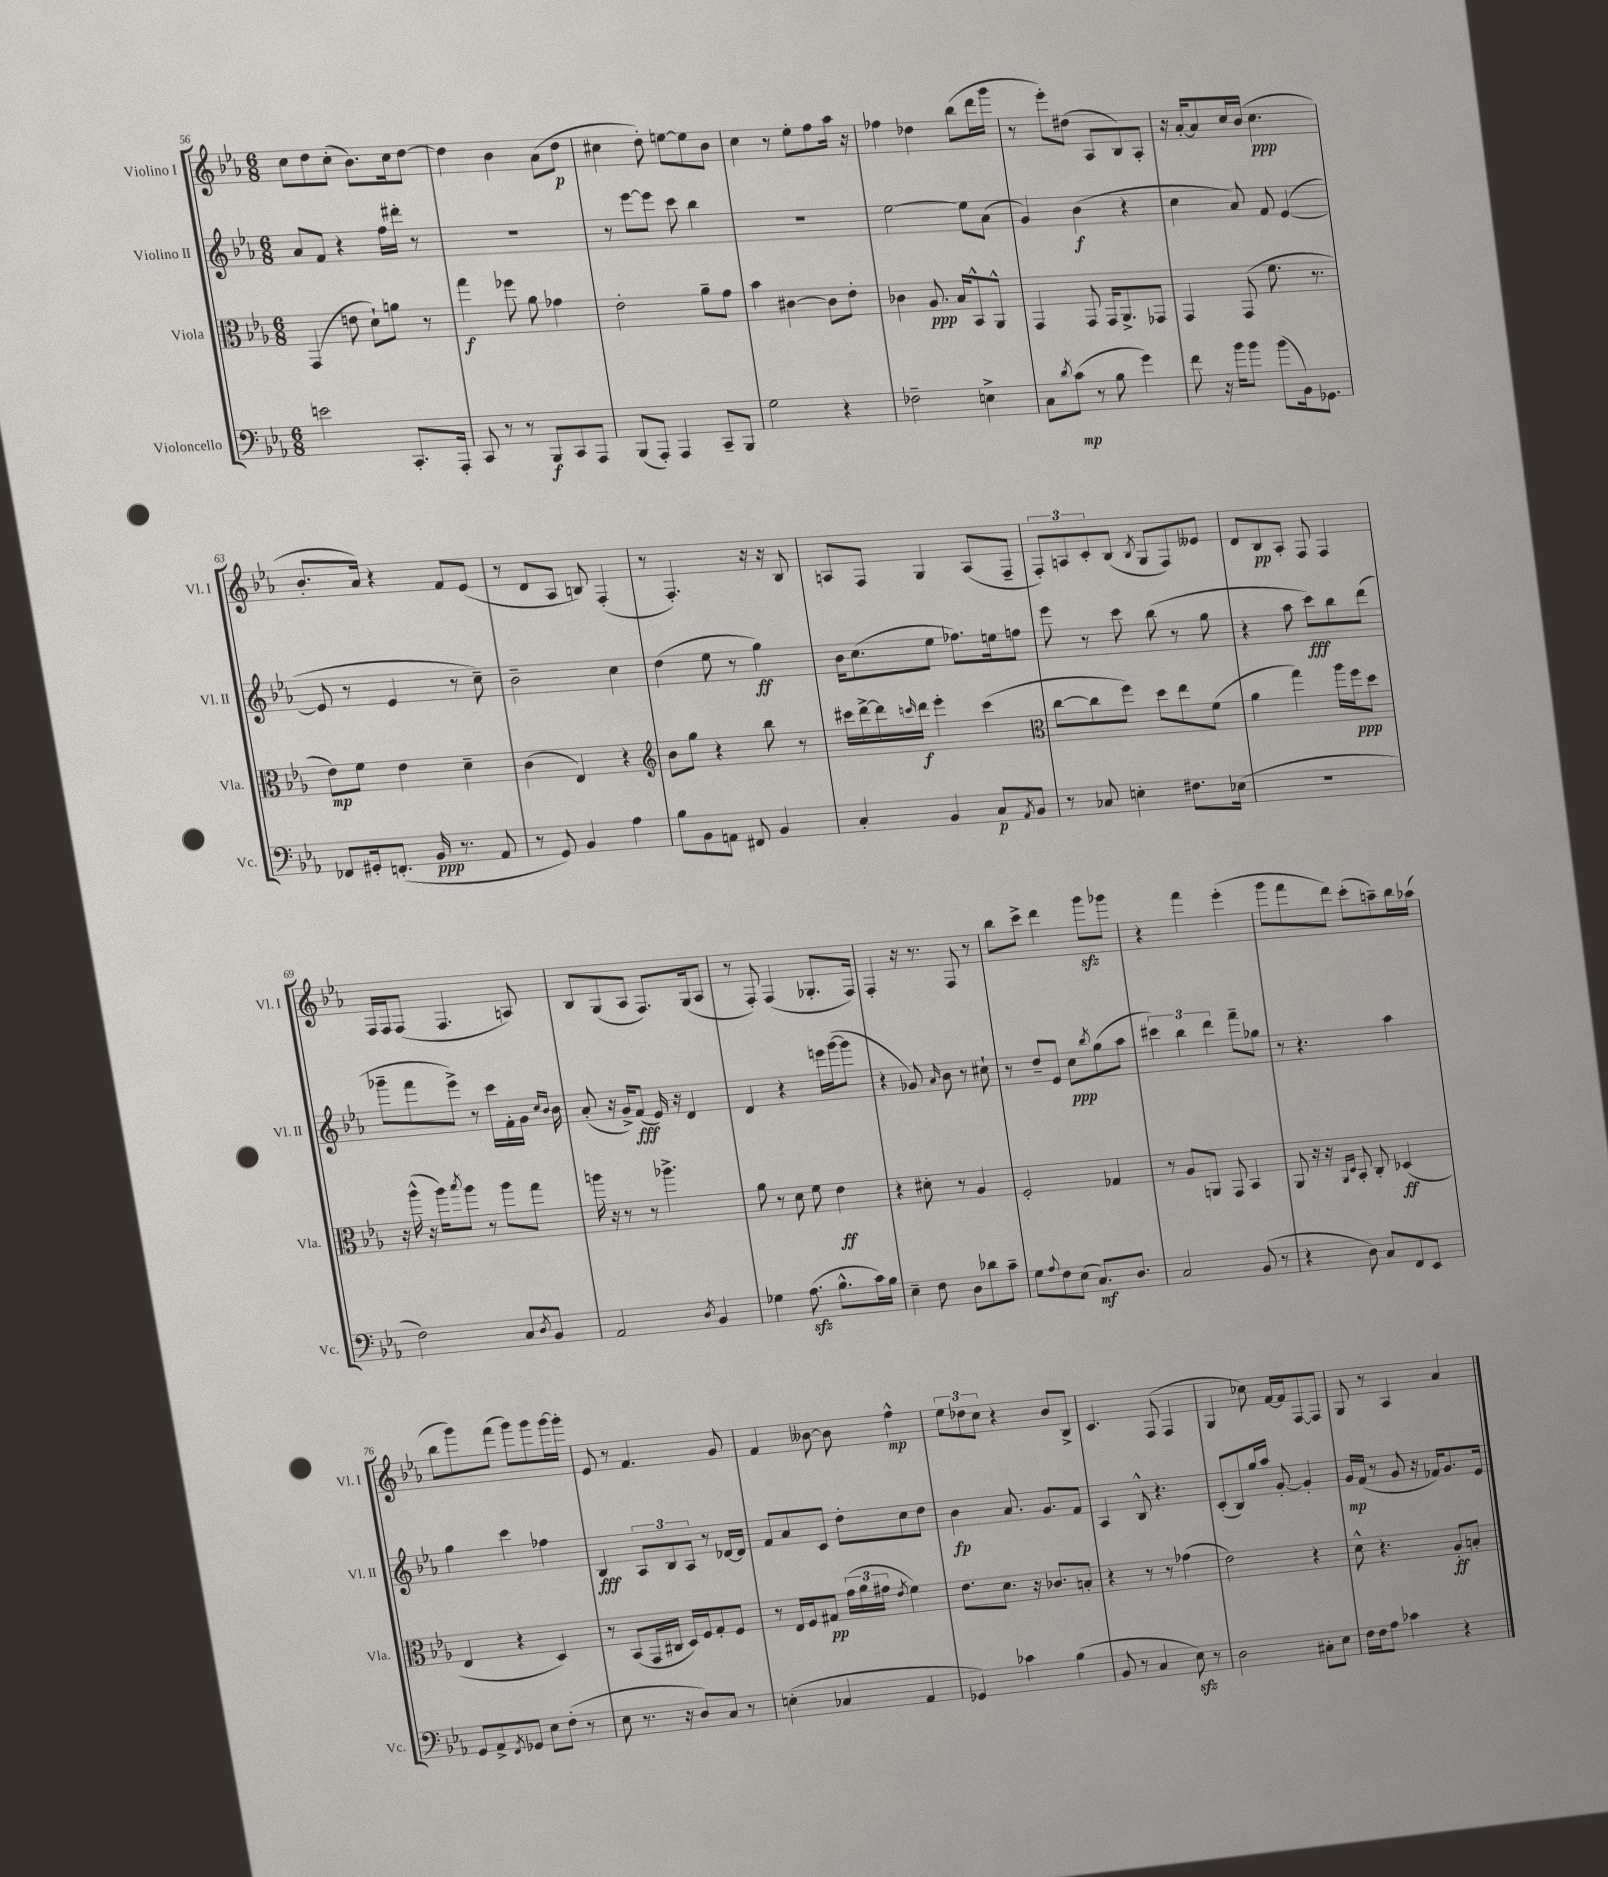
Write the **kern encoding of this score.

**kern	**kern	**kern	**kern
*staff4	*staff3	*staff2	*staff1
*clefF4	*clefC3	*clefG2	*clefG2
*k[b-e-a-]	*k[b-e-a-]	*k[b-e-a-]	*k[b-e-a-]
*M6/8	*M6/8	*M6/8	*M6/8
2e\	(4GG/	8a-/L	8cc\L
.	.	8f/J	8dd\
.	8e\	4r	(8cc'\J
.	8d`\L)	.	8.b-\L)
8.CC'/L	8a\J	16ff\LL	.
.	.	16ddd#'\JJ	16cc\k
.	8r	8r	[8dd\J
16AAA-'/Jk	.	.	.
=	=	=	=
8CC/	4gg\	2.r	4dd\]
8r	.	.	.
8r	8ff-\	.	4b-\
8BBB-/L	8a-\	.	.
8CC/	4g-\	.	(8a-\L
8AAA-/J	.	.	8dd\J
=	=	=	=
(8BBB-/L	2e-'\	8r	4cc#\
8AAA-'/J)	.	[8eee-\L	.
4AAA-/	.	8eee-\]J	8dd'\)
.	.	8ccc\	[8ee\L
8CC~/L	8a-~\L	4bb-\	8ee\]
8BBB-/J	8g\J	.	8b-\J
=	=	=	=
2G\	4b-\	2.r	4cc\
.	[4c#\	.	8r
.	.	.	8ee-'\L
4r	8c#\]L	.	8ff\
.	8e-'\J	.	16aa-\Jk
.	.	.	16r
=	=	=	=
2F-~\	4c-\	[2ee-\	4ff-\
.	8.A-/	.	4dd-\
.	16B-/LK	.	.
4E^\	8BB-^^/	8ee-\]L	(8bb-\L
.	8AA-^^/J	(8a-\J	16ddd\L
.	.	.	16ggg\JJ
=	=	=	=
8C\L	4GG/	4g/)	8r
8qd/	.	.	.
(8c\J	.	.	8eee-'\L)
8r	8GG/	(4b-\	(8dd#\J
8B-\	16GG/LK	.	8A-/L
.	8.AA-^/	.	.
4g\)	.	4r	8B-/)
.	8GG-/J	.	8A-'/J
=	=	=	=
8f\	4GG/	4cc\	16r
.	.	.	[16a-'/LK
16r	.	.	8a-/]
16b-\LK	.	.	.
8b-\J	(8GG/	8a-/)	16cc/L
.	.	.	(16b-/JJ
(8b-\L	8.f\	8f/	4.cc\
16BB-\k)	.	([4e-/	.
8.GG-\J	8.r	.	.
=	=	=	=
8FF-/L	8e-\L)	8e-/]	8.b-'/L
16GG#'/k	8f\J	8r	.
(8.FF'/J	.	.	16a-/Jk)
.	4e-\	4e-/	4r
16BB-/	.	.	.
8.r	.	.	.
.	4d~\	8r	8f/L
8AA-/	.	8cc~\)	(8e-/J
=	=	=	=
8r	(4c\	2b-~\	8r
8GG/)	.	.	8d/L
4BB-/	4E-/)	.	8A-/J
.	.	.	8B/)
4A-\	4r	4cc\	(4F'/
=	=	=	=
*	*clefG2	*	*
8B-\L	8b-\L	(4dd\	8r
8BB-\	8gg\J	.	4.F'/)
8AA\J	4r	8ee-\	.
8FF#/	.	8r	.
4BB-/	8bb-\	4gg\)	16r
.	.	.	16r
.	8r	.	8B-/
=	=	=	=
4C'/	16ccc#\LL	16b-\LK	8A/L
.	[16ddd^\	(8.cc\	.
.	16ddd\]	.	8F/J
.	16qqccc/	.	.
.	16ddd\JJ	.	.
4BB-/	4eee-'\	8ee-\J	4G/
.	.	8.ff-\L)	.
8C/L	(4ccc\	.	(8A/L
.	.	16ee\k	.
8qAA-/	.	.	.
8BB-/J	.	8ff\J	8F~/J
=	=	=	=
*	*clefC3	*	*
8r	[8cc\L	8eee-\	12F'/L)
.	.	.	12A/
8C-/	8cc\]	8r	.
.	.	.	12c'/
4E'\	8ff\J)	8ccc\	(8B-/J
.	.	.	8qB-/
.	8dd\L	(8bb-\	8G/L
8.F#\L	8ee-\	8r	8F/)
.	(8f\J	8gg\	8e--/J
(16E-\Jk	.	.	.
=	=	=	=
2.r	4a-\	4r	8d/L
.	.	.	8B-/
.	4gg\)	8aa-\	8A-'/J
.	.	8ccc\L)	8F/
.	16aa-\LL	8bb-\	4F/
.	16ff\J	.	.
.	8dd\J	(8ddd\J	.
=	=	=	=
2F\)	16r	8ggg-~\L	16F/LL
.	(16aa-^^\	.	16F/J
.	16r	8fff\	(8F/J
.	16aa-\LK)	.	.
.	8qbb-/	.	.
.	8aa-\J	8eee-^\J)	4.F/
.	8r	8r	.
8C/L	8aa-\L	16ccc\LL	.
.	.	16f'\	.
8qD/	.	.	.
8BB-/J	8gg\J	16g\JJ	8A/)
.	.	16qqcc/LL	.
.	.	16qqb-/JJ	.
.	.	16b-\	.
=	=	=	=
2AA-/	16aa\	(8a-'/	8B-/L
.	16r	.	.
.	8r	16r	(8G/
.	.	16g^/LK)	.
.	8r	(8f/J	8A-/J
.	4.aa-^\	16e-/)	8.F/L)
.	.	16r	.
8qD/	.	.	.
4BB-/	.	4d/	.
.	.	.	(16G/k
.	.	.	8A-/J
=	=	=	=
4G-\	8a-\	4d/	8r
.	8r	.	8F'/)
(8.A-\	8d\	4r	(4F/
.	8f\	.	.
8.B-^^\L	.	.	.
.	4e-\	16eee\LL	8.G-'/L
.	.	([16ggg\J	.
16c\L)	.	8ggg\]J	.
16B-\JJ	.	.	16F/Jk)
=	=	=	=
4E-~\	4r	4r	4F'/
8F\	8d#'\	8g-/)	16r
.	.	.	8.r
.	.	16qqa-/	.
8D\L	8r	8b-\	.
8d-\	4A-/	8r	8F/
8c~\J	.	8cc#`\	8r
=	=	=	=
8G\L	2F'/	8r	8bb-\L
8qqA-/	.	.	.
8F\	.	8dd~/L	8ccc^\J
(8E-\J	.	8e-/J	4ddd\
8.C/L)	.	8cc\L	.
.	.	8qbb-/	.
.	4G-/	(8gg\	8ggg\L
8.D/J	.	.	.
.	.	8aa-\J	8ggg-\J
=	=	=	=
2C/	8r	6ccc#\)	4r
.	8A-/L	.	.
.	.	6bb-\	.
.	8AA/J	.	4fff\
.	.	6ddd\	.
.	8GG/	.	.
(8BB-/	4BB-/	8fff~\L	(4eee-'\
8r	.	8gg-\J	.
=	=	=	=
4r	8AA-/	8r	8ggg\L
.	16r	4.r	8fff\
.	16r	.	.
.	16qqAA-/LL	.	.
.	16qqD/JJ	.	.
8D\)	8BB-'/	.	8ddd\J)
8C/L	8C'/	.	(8ccc'\L
8FF/	(4D-/	4aa-\	8aa~\)
8EE-/J	.	.	16bb-\L
.	.	.	(16aa-\JJ
=	=	=	=
8GG/L	4E-/	4gg\	8bb-\L
8AA-^/	.	.	8ggg\)
8qFF/	.	.	.
8GG-/J	4r	4ccc\	(8fff\J
8E-\L	.	.	8ggg\L)
(8F'\J	4D/)	4ff-\	8ggg\
8r	.	.	[16ggg\L
.	.	.	16ggg'\]JJ
=	=	=	=
8E-\	8r	4B-/	8e-/
8.r	(8BB-/L	.	8r
.	16GG/L	12A-/L	4.f/
16r	16C#/JJ	.	.
.	.	12B-/	.
8D/L)	16D/LL)	.	.
.	.	12A-/J	.
.	16F/J	.	.
8C/J	8G'/	8r	.
8r	8F/J	[16d-/LL	8g/
.	.	16d-/]JJ	.
=	=	=	=
(4E'\	8r	8f/L	4f/
.	16E-/LL	8a-/	.
.	16F/J	.	.
4C-/	8G#/J	8c/J	[8b--\
.	(24g\LL	8dd'\L	8b--\]
.	24a-\	.	.
.	24g#\JJ	.	.
.	8qe-/	.	.
4AA-/	4f\)	8cc\	4ff^^\
.	.	8dd\J	.
=	=	=	=
4GG-/)	8.e-\L	4b-\	12ee-\L
.	.	.	12dd-\
.	.	.	12cc\J
.	8.d\J	.	.
4c-\	.	8.a-/	4r
.	16r	.	.
.	8.c-/L	8.g/L	.
(4B-\	.	.	8b-/L
.	8B'/J	8f/J	8B-^/J
=	=	=	=
8BB-/	4r	4A-/	4.c/
8r	.	.	.
4C/	8r	8B-^^/	.
.	8r	4.r	(8F/
8E-\)	(4g-\	.	4F/
8r	.	.	.
=	=	=	=
2D\	2e-\)	(8c'/L	4G/
.	.	8B-/)	.
.	.	16gg/L	8cc-\)
.	.	16aa-/JJ	.
.	.	[8g'/	[16f/LL
.	.	.	16f/]J
8C#'\L	4r	4g'/]	[8F/
8E-\J	.	.	8F/]J
=	=	=	=
16F\LL	8d^^\	16g/LL	8G/
16F\J	.	(16f/JJ	.
8A-\J	4.r	8r	8r
4c-\	.	8g/	4A-/
.	.	16r	.
.	.	16f-/LK)	.
4r	8A-'/L	8.g/	4a-/
.	8B'/J	.	.
.	.	16e-/Jk	.
==	==	==	==
*-	*-	*-	*-
